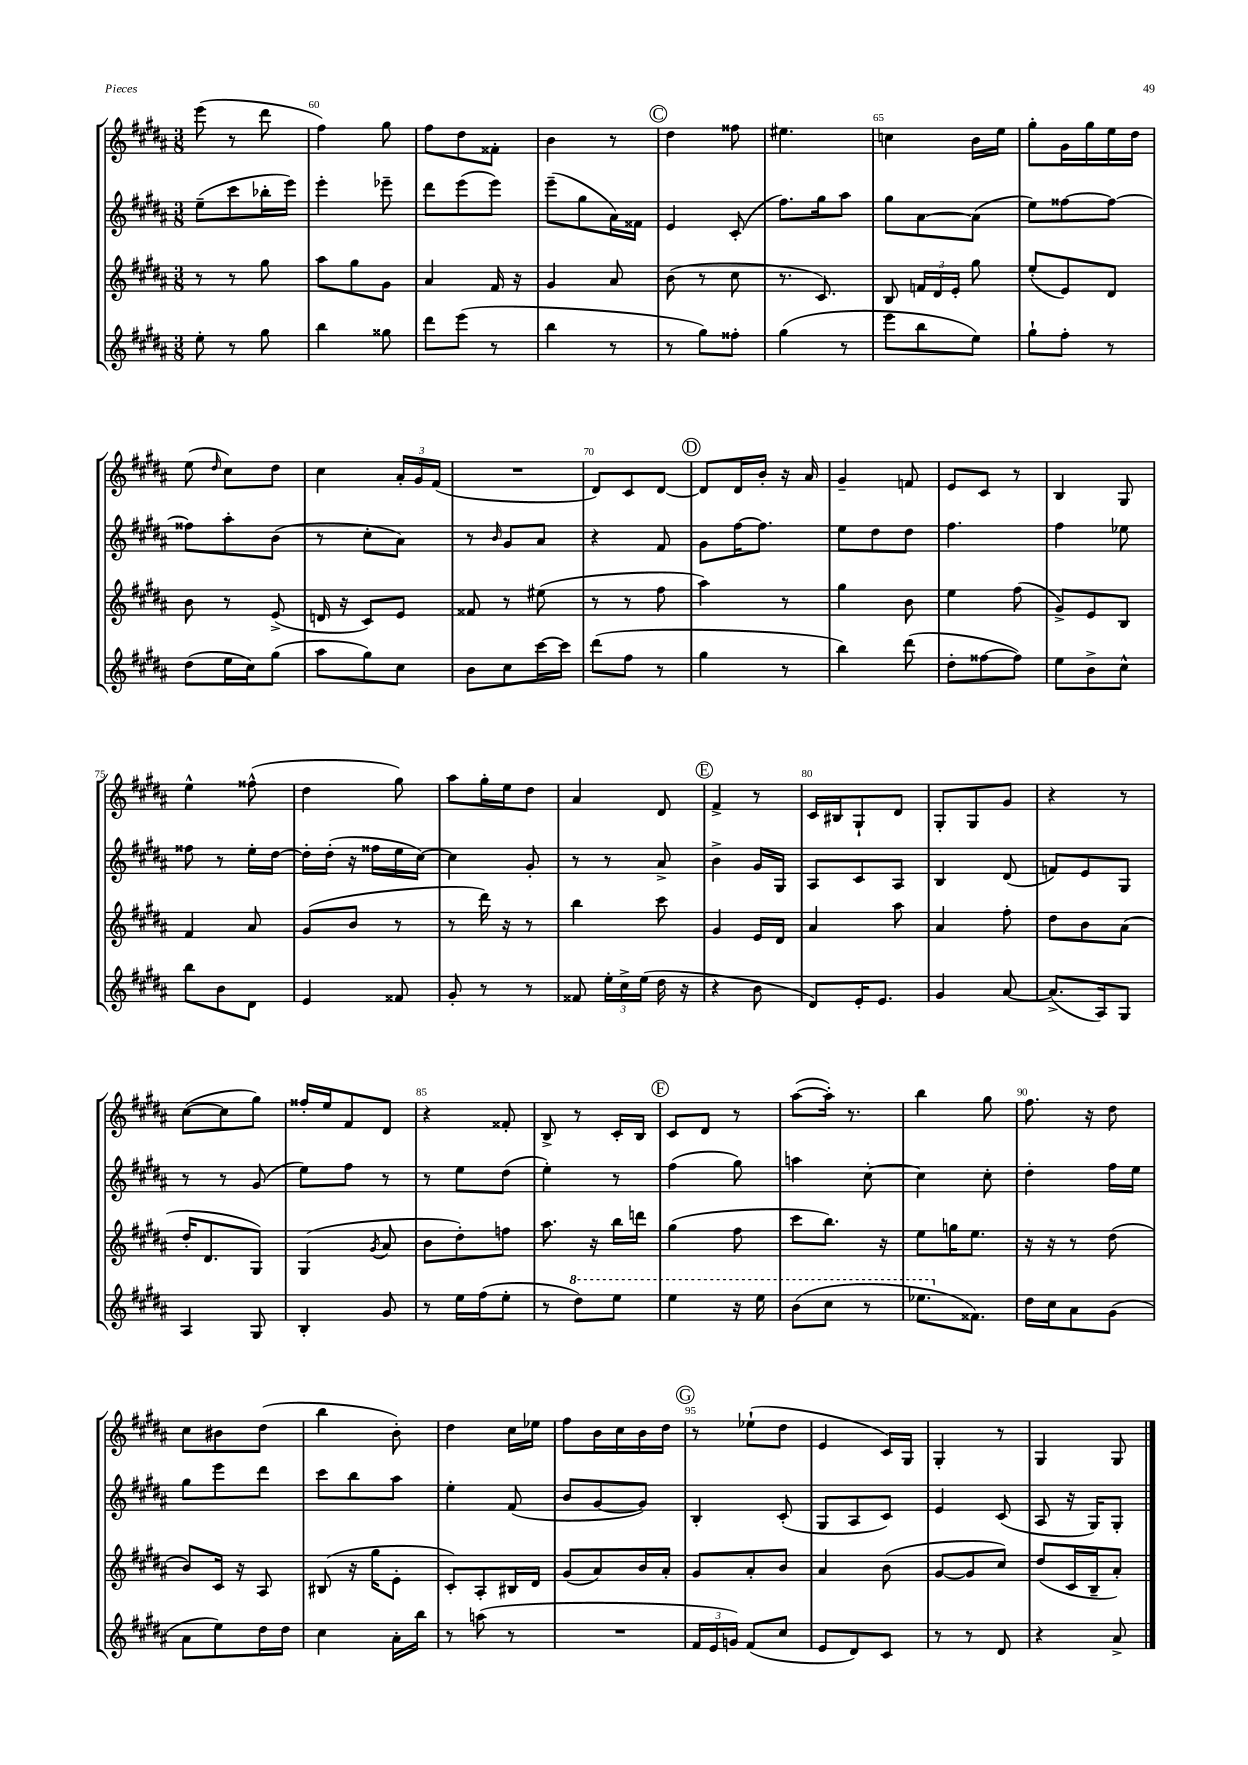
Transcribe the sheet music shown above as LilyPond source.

<<
\new StaffGroup <<
\new Staff = "s0" {
    \clef treble \key b \major \numericTimeSignature \time 3/8
    \autoBeamOff e'''8( r8 dis'''8 |
    fis''4) gis''8 |
    fis''8[ dis''8 fisis'8]-. |
    b'4 r8 |
    \mark \markup { \circle "C" } dis''4 fisis''8 |
    eis''4. |
    c''4 b'16[ e''16] |
    gis''8[-. gis'16 gis''16 e''16 dis''16] |
    e''8( \grace { dis''16 } cis''8[) dis''8] |
    cis''4 \tuplet 3/2 { ais'16[-. gis'16 fis'16]( } |
    R4. |
    dis'8[) cis'8 dis'8]~ |
    \mark \markup { \circle "D" } dis'8[ dis'16 b'16]-. r16 ais'16 |
    gis'4-- f'8 |
    e'8[ cis'8] r8 |
    b4 gis8 |
    e''4-^ fisis''8-^( |
    dis''4 gis''8) |
    ais''8[ gis''16-. e''16 dis''8] |
    ais'4 dis'8 |
    \mark \markup { \circle "E" } fis'4-> r8 |
    cis'16[ bis16 gis8-! dis'8] |
    gis8[-. gis8 gis'8] |
    r4 r8 |
    cis''8[~( cis''8 gis''8]) |
    fisis''16[-. e''16 fis'8 dis'8] |
    r4 fisis'8-. |
    b8-> r8 cis'16[-. b16] |
    \mark \markup { \circle "F" } cis'8[ dis'8] r8 |
    ais''8[~( ais''16]-.) r8. |
    b''4 gis''8 |
    fis''8. r16 dis''8 |
    cis''8[ bis'8 dis''8]( |
    b''4 b'8-.) |
    dis''4 cis''16[ ees''16] |
    fis''8[ b'16 cis''16 b'16 dis''16] |
    \mark \markup { \circle "G" } r8 ees''8[-!( dis''8] |
    e'4 cis'16[) gis16] |
    gis4-. r8 |
    gis4 gis8 \bar "|." |
}
\new Staff = "s1" {
    \clef treble \key b \major \numericTimeSignature \time 3/8
    \autoBeamOff e''8[--( cis'''8 bes''16-. e'''16]) |
    e'''4-. ees'''8-- |
    dis'''8[ e'''8( e'''8]) |
    e'''8[--( gis''8 ais'16) fisis'16] |
    \mark \markup { \circle "C" } e'4 cis'8-.( |
    fis''8.[) gis''16 ais''8] |
    gis''8[ ais'8~ ais'8]( |
    e''8[) fisis''8~ fisis''8]~ |
    fisis''8[ ais''8-. b'8]( |
    r8 cis''8[-. ais'8]) |
    r8 \grace { b'16 } gis'8[ ais'8] |
    r4 fis'8 |
    \mark \markup { \circle "D" } gis'8[ fis''16~ fis''8.] |
    e''8[ dis''8 dis''8] |
    fis''4. |
    fis''4 ees''8 |
    fisis''8 r8 e''16[-. dis''16]~ |
    dis''16[-. dis''16]-.( r16 fisis''16[ e''16 cis''16]~) |
    cis''4 gis'8-. |
    r8 r8 ais'8-> |
    \mark \markup { \circle "E" } b'4-> gis'16[ gis16] |
    ais8[ cis'8 ais8] |
    b4 dis'8( |
    f'8[) e'8 gis8] |
    r8 r8 gis'8( |
    e''8[) fis''8] r8 |
    r8 e''8[ dis''8]( |
    e''4-.) r8 |
    \mark \markup { \circle "F" } fis''4( gis''8) |
    a''4 cis''8~-. |
    cis''4 cis''8-. |
    dis''4-. fis''16[ e''16] |
    gis''8[ e'''8 dis'''8] |
    cis'''8[ b''8 ais''8] |
    e''4-. fis'8( |
    b'8[ gis'8~ gis'8]) |
    \mark \markup { \circle "G" } b4-. cis'8-.( |
    gis8[ ais8 cis'8]) |
    e'4 cis'8( |
    ais8 r16 gis16[) gis8]-. \bar "|." |
}
\new Staff = "s2" {
    \clef treble \key b \major \numericTimeSignature \time 3/8
    \autoBeamOff r8 r8 gis''8 |
    ais''8[ gis''8 gis'8] |
    ais'4 fis'16 r16 |
    gis'4 ais'8 |
    \mark \markup { \circle "C" } b'8( r8 cis''8 |
    r8. cis'8.) |
    b8 \tuplet 3/2 { f'16[ dis'16 e'16]-. } gis''8 |
    e''8[-.( e'8) dis'8] |
    b'8 r8 e'8->( |
    d'16 r16 cis'8[) e'8] |
    fisis'8 r8 eis''8( |
    r8 r8 fis''8 |
    \mark \markup { \circle "D" } ais''4) r8 |
    gis''4 b'8 |
    e''4 fis''8( |
    gis'8[->) e'8 b8] |
    fis'4 ais'8 |
    gis'8[( b'8] r8 |
    r8 dis'''16) r16 r8 |
    b''4 cis'''8 |
    \mark \markup { \circle "E" } gis'4 e'16[ dis'16] |
    ais'4 ais''8 |
    ais'4 fis''8-. |
    dis''8[ b'8 ais'8]( |
    dis''16[-. dis'8. gis8]) |
    gis4( \acciaccatura { gis'8 } ais'8 |
    b'8[ dis''8-.) f''8] |
    ais''8. r16 b''16[ d'''16] |
    \mark \markup { \circle "F" } gis''4( fis''8 |
    cis'''8[ b''8.]) r16 |
    e''8[ g''16 e''8.] |
    r16 r16 r8 dis''8( |
    b'8[) cis'16] r16 ais8 |
    bis8( r16 gis''16[ e'8]-. |
    cis'8[-.) ais8-. bis16 dis'16] |
    gis'8[( ais'8) b'16 ais'16]-. |
    \mark \markup { \circle "G" } gis'8[ ais'8-. b'8] |
    ais'4 b'8( |
    gis'8[~ gis'8 cis''8]) |
    dis''8[( cis'16 b16-- ais'8]-.) \bar "|." |
}
\new Staff = "s3" {
    \clef treble \key b \major \numericTimeSignature \time 3/8
    \autoBeamOff e''8-. r8 gis''8 |
    b''4 gisis''8 |
    dis'''8[ e'''8]( r8 |
    b''4 r8 |
    \mark \markup { \circle "C" } r8 gis''8[) fisis''8]-. |
    gis''4( r8 |
    e'''8[ b''8 e''8]) |
    gis''8[-! fis''8]-. r8 |
    dis''8[( e''16 cis''16) gis''8]( |
    ais''8[ gis''8) cis''8] |
    b'8[ cis''8 cis'''16~ cis'''16] |
    dis'''8[( fis''8] r8 |
    \mark \markup { \circle "D" } gis''4 r8 |
    b''4) dis'''8( |
    dis''8[-. fisis''8~ fisis''8]) |
    e''8[ b'8-> cis''8]-^ |
    b''8[ b'8 dis'8] |
    e'4 fisis'8 |
    gis'8-. r8 r8 |
    fisis'8 \tuplet 3/2 { e''16[-. cis''16-> e''16]( } dis''16 r16 |
    \mark \markup { \circle "E" } r4 b'8 |
    dis'8[) e'16-. e'8.] |
    gis'4 ais'8~ |
    ais'8.[->( ais16) gis8] |
    ais4 gis8 |
    b4-. gis'8 |
    r8 e''16[ fis''16( e''8]-. |
    r8 \ottava #1 dis'''8[) e'''8] |
    \mark \markup { \circle "F" } e'''4 r16 e'''16 |
    b''8[( cis'''8] r8 |
    ees'''8.[ \ottava #0 fisis'8.]) |
    dis''16[ cis''16 ais'8 gis'8]( |
    ais'8[ e''8) dis''16 dis''16] |
    cis''4 ais'16[-. b''16] |
    r8 a''8( r8 |
    R4. |
    \mark \markup { \circle "G" } \tuplet 3/2 { fis'16[ e'16 g'16]) } fis'8[( cis''8] |
    e'8[ dis'8) cis'8] |
    r8 r8 dis'8 |
    r4 ais'8-> \bar "|." |
}
>>
>>
\layout { \context { \Score currentBarNumber = #59 \override BarNumber.break-visibility = ##(#f #t #t) barNumberVisibility = #(every-nth-bar-number-visible 5) } }
